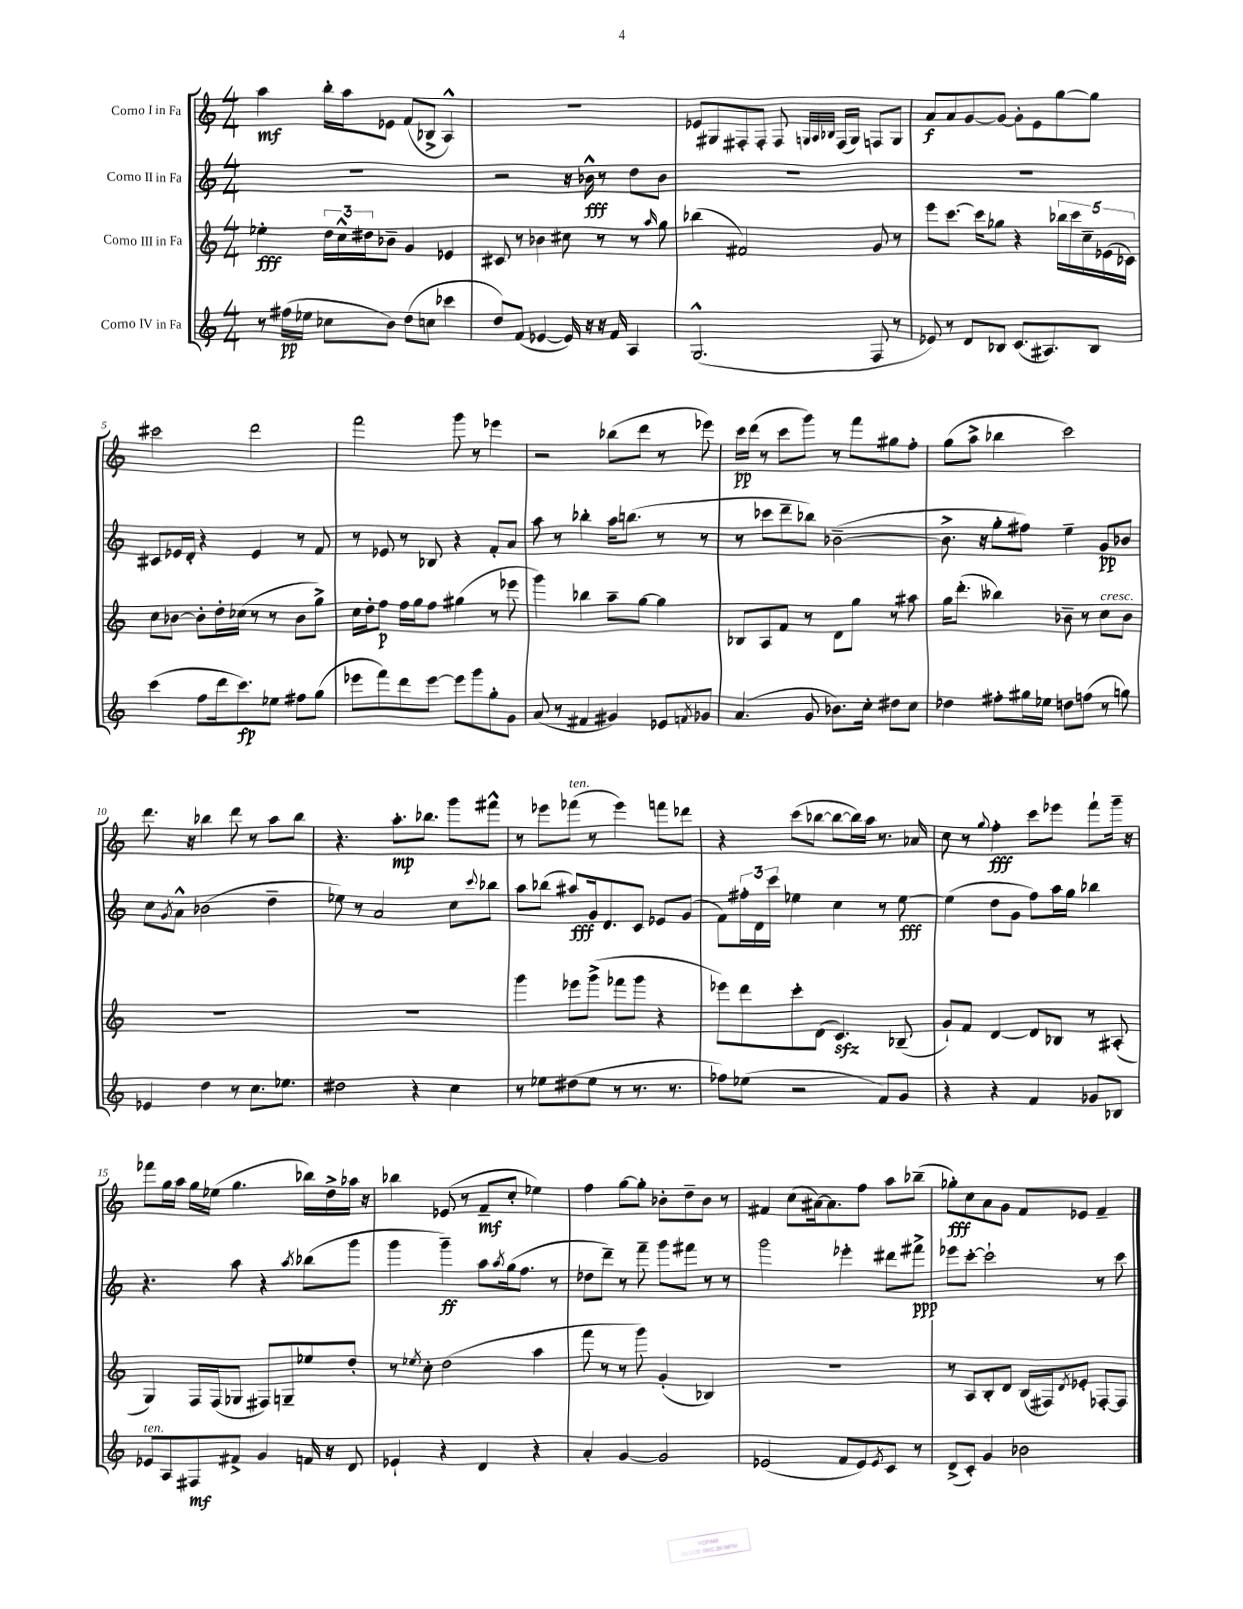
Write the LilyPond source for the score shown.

<<
\new StaffGroup <<
\new Staff = "s0" \with { instrumentName = "Corno I in Fa" } {
    \clef treble \key c \major \numericTimeSignature \time 4/4
    a''4\mf b''16-. a''16 ees'8 f'8( bes8-> a4-^) |
    R1 |
    ees'8 gis8 fis8-. fis8-. fis8 \grace { g32 a32 bes32 } fis16( g16) f8 g8 |
    a'8\f a'8 g'8~ g'8~ g'8-. e'8 g''8~ g''8 |
    cis'''2 d'''2 |
    f'''2 g'''8 r8 ees'''4 |
    r2 bes''8( d'''8 r8 ees'''8) |
    c'''16\pp d'''16( r8 c'''8 g'''8) r8 f'''8 gis''8 f''8-. |
    g''8( a''8-> bes''4 c'''2) |
    d'''8. r16 bes''4 d'''8 r8 a''8 bes''8 |
    r4. a''8.-.\mp bes''8. g'''8 fis'''8-^ |
    r8 ees'''8 fes'''8^\markup { \italic "ten." }( r8 ees'''4) f'''8 des'''8 |
    r4 c'''8( bes''8~ bes''8~ bes''16) a''16 r8. aes'16 |
    c''8 r8 \appoggiatura { g''8 } f''4-.\fff c'''8 ees'''8 f'''8-! g'''16-- r16 |
    fes'''8 g''16 a''16 g''16 ees''16( g''4. bes''16) d''16-> aes''16 r16 |
    bes''4 ees'8( r8 f'8--\mf c''8-. ees''4) |
    f''4 g''8~ g''8-. bes'8-. d''8-- bes'8 r8 |
    fis'4 c''8( ais'16~) ais'8. f''8 a''8 bes''8--( |
    ges''8-.\fff) c''8 a'8 g'8 f'8 ees'8 f'4-- \bar "|." |
}
\new Staff = "s1" \with { instrumentName = "Corno II in Fa" } {
    \clef treble \key c \major \numericTimeSignature \time 4/4
    R1 |
    r2 r16 bes'16-^\fff r8 d''8 bes'8 |
    R1 |
    R1 |
    cis'8 ees'16 d'16-. r4 ees'4 r8 f'8 |
    r8 ees'8 r8 bes8 r4 f'8-. a'8 |
    a''8 r8 bes''4-. a''16 b''8.( r8 r8 |
    r8 ces'''8 d'''8-- bes''8) bes'2~--( |
    bes'8.-> r16 g''8-. fis''8) e''4-- g'8\pp bes'8 |
    c''8 \acciaccatura { g'8 } a'8-^ bes'2( d''4-- |
    ees''8) r8 a'2 c''8 \appoggiatura { c'''8 } bes''8 |
    a''8 bes''8( ais''8\fff) g'16 d'8. c'8 ees'8 g'8( |
    f'8) \tuplet 3/2 { fis''16-. d'16 c'''16 } ees''4 c''4 r8 ees''8~\fff |
    ees''4( d''8 g'8 f''8) a''16 g''16 bes''4 |
    r4. a''8 r4 \acciaccatura { a''8 } bes''8( g'''8 |
    g'''4 g'''4--\ff) a''8 \acciaccatura { a''8 } g''16( f''8. r8 |
    des''8 d'''8--) r8 f'''8-- g'''8 fis'''8 r8 r8 |
    g'''2 ees'''4-. dis'''8 fis'''8->\ppp |
    ees'''8 c'''8~-. c'''2-! r8 c'''8 \bar "|." |
}
\new Staff = "s2" \with { instrumentName = "Corno III in Fa" } {
    \clef treble \key c \major \numericTimeSignature \time 4/4
    ees''4-.\fff \tuplet 3/2 { d''16 c''16-^ dis''16 } bes'8-- g'4 ees'4 |
    cis'8 r8 bes'4 cis''8 r8 r8 \grace { a''16 } g''8 |
    bes''4( fis'2) g'8 r8 |
    e'''8 c'''8.~ c'''16 ges''8 r4 \tuplet 5/4 { bes''16 c'''16 c''16-- ees'16( ces'16) } |
    c''8 bes'8~ bes'8-. d''16-. ces''16( r8 r8 bes'8 g''8->) |
    c''16 d''16-. f''8\p f''16 g''16 f''8 gis''4( r8 ees'''8 |
    g'''4) bes''4 a''8-- g''8~ g''4 |
    bes8 a8 f'8 r8 d'8 g''8 r8 ais''8 |
    g''16 d'''8.-.( beses''4) bes'8-- r8 c''8^\markup { \italic "cresc." } bes'8 |
    R1 |
    R1 |
    g'''4 ees'''8 g'''8->( fes'''8 g'''8 r4 |
    ees'''8) d'''8 c'''8-. d'8( c'4.\sfz) bes8--( |
    g'8-!) f'8 d'4~ d'8 bes8 r8 ais8-.( |
    g4) f16 f16( ges8 fis8) g8-- ees''8 d''8-. |
    r8 \acciaccatura { ees''8 } c''8-. d''2( a''4 |
    f'''8 r8 r8 g'''8) g'4-.( bes4) |
    R1 |
    r8 a8 b8-. d'8 b16( fis16) \acciaccatura { d'8 } ees'8-. fes8~-. fes8 \bar "|." |
}
\new Staff = "s3" \with { instrumentName = "Corno IV in Fa" } {
    \clef treble \key c \major \numericTimeSignature \time 4/4
    r8 fis''16\pp( ees''16 ces''8 b'8) d''8( c''8 ces'''4 |
    d''8) f'8( ees'4~ ees'16) r16 r16 f'16 a4 |
    g2.-^( f8 r8 |
    ees'8) r8 d'8 bes8 c'8.( ais8.) bes8 |
    c'''4( f''8 d'''16 c'''8.\fp) ees''8 fis''8 g''8( |
    ees'''8 f'''8) d'''8 ees'''8~ ees'''8 g'''8 g''8-. g'8 |
    a'8( r8 fis'4 gis'4) ees'8 \acciaccatura { f'8 } ges'8 |
    a'4.( g'8 bes'8.) c''16-. dis''8 c''8 |
    des''4 fis''8-. gis''16 ees''16 d''8 f''8( r8 g''8) |
    ees'4 d''4 r8 c''8. ees''8. |
    dis''2 r4 c''4 |
    r8 ees''8 dis''8( ees''8 r8 r8. r8. |
    fes''8) ees''8( r2 f'8) g'8 |
    r4 r4 f'4 ges'8 bes8 |
    ees'8^\markup { \italic "ten." } a8 fis8\mf fis'8-> g'4 f'16 r16 d'8 |
    ees'4-! r4 d'4 r4 |
    a'4-. g'4~ g'2 |
    ees'2( f'8 ees'8) \acciaccatura { ees'8 } c'8 r8 |
    d'8->( c'8-.) g'4 bes'2 \bar "|." |
}
>>
>>
